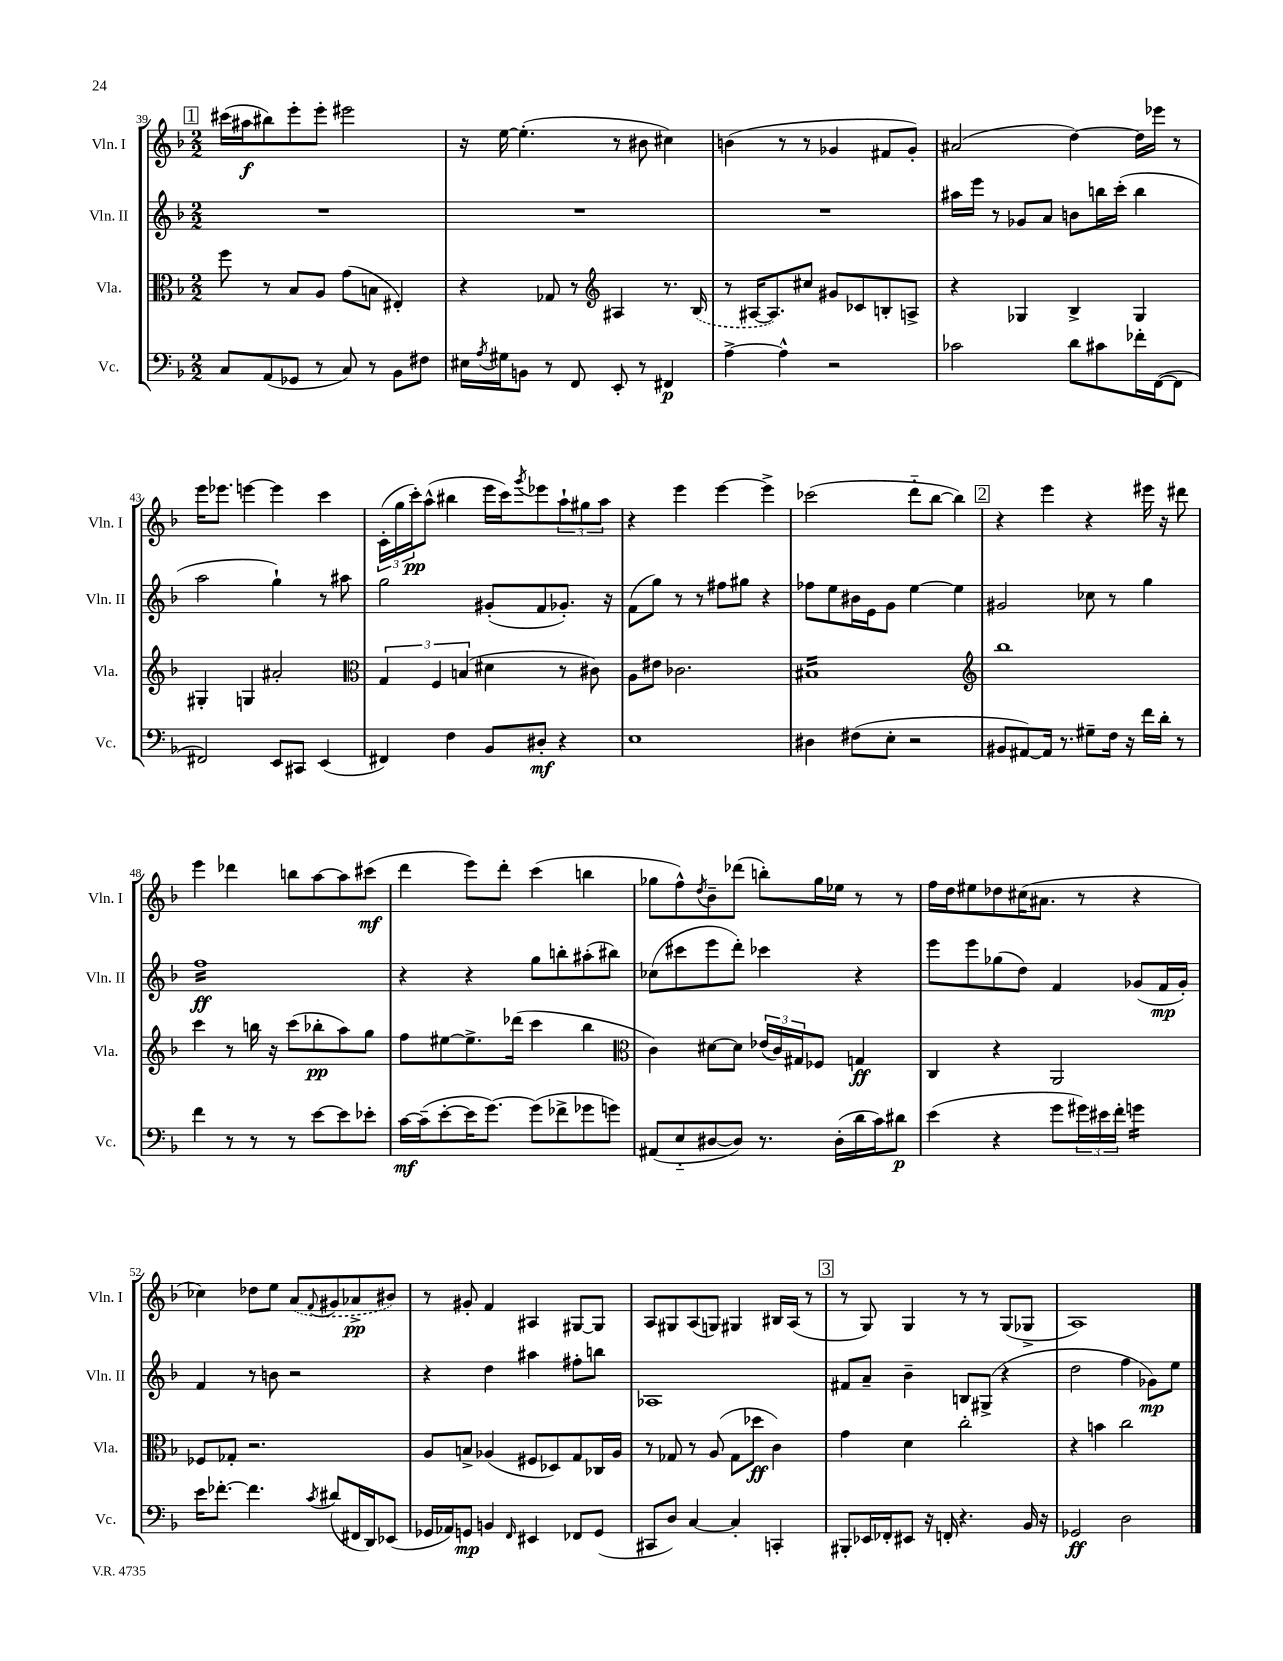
<<
\new StaffGroup <<
\new Staff = "s0" \with { instrumentName = "Vln. I" shortInstrumentName = "Vln. I" } {
    \clef treble \key f \major \numericTimeSignature \time 2/2
    \mark \markup { \box "1" } cis'''16( ais''16\f bis''8) e'''8-. e'''8-. eis'''2 |
    r16 e''16~ e''4.-.( r8 bis'8 cis''4) |
    b'4( r8 r8 ges'4 fis'8 ges'8-.) |
    ais'2( d''4~) d''16 ees'''16 r8 |
    e'''16 ees'''8. e'''4~ e'''4 c'''4 |
    \tuplet 3/2 { c'16-.( g''16 c'''16-.\pp) } a''8-^( bis''4 e'''16 c'''16) \acciaccatura { g'''8 } ees'''8 \tuplet 3/2 { a''8-! gis''8 a''8 } |
    r4 e'''4 e'''4~ e'''4-> |
    ces'''2( d'''8-_ bes''8~ bes''4) |
    \mark \markup { \box "2" } r4 e'''4 r4 eis'''16 r16 dis'''8 |
    e'''4 des'''4 b''8 a''8~ a''8 cis'''8\mf( |
    d'''4 e'''8) d'''8-. c'''4( b''4 |
    ges''8 f''8-^) \acciaccatura { d''8 } bes'8-- des'''8( b''8-.) ges''16 ees''16 r8 r8 |
    f''16 d''16 eis''8 des''8 cis''16( ais'8. r8 r4 |
    ces''4) des''8 e''8 \once \slurDashed a'8( \appoggiatura { f'8 } gis'8 aes'8->\pp bis'8) |
    r8 gis'8-. f'4 ais4 gis8~ gis8 |
    a8 gis8 a8( g8) gis4 bis16 a16( r8 |
    \mark \markup { \box "3" } r8 g8) g4 r8 r8 g8( ges8-> |
    a1) \bar "|." |
}
\new Staff = "s1" \with { instrumentName = "Vln. II" shortInstrumentName = "Vln. II" } {
    \clef treble \key f \major \numericTimeSignature \time 2/2
    \mark \markup { \box "1" } R1 |
    R1 |
    R1 |
    ais''16 e'''16 r8 ges'8 a'8 b'8 b''16 c'''16-.( b''4 |
    a''2 g''4-!) r8 ais''8 |
    g''2 gis'8-.( f'8 ges'8.-.) r16 |
    f'8( g''8) r8 r8 fis''8 gis''8 r4 |
    fes''8 e''8 bis'16 e'16 g'8 e''4~ e''4 |
    \mark \markup { \box "2" } gis'2 ces''8 r8 g''4 |
    f''1:16\ff |
    r4 r4 g''8 b''8-. ais''8-.( bis''8) |
    ces''8( cis'''8 e'''8 d'''8-.) ces'''4 r4 |
    e'''8 e'''8 ges''8( d''8) f'4 ges'8( f'16\mp ges'16-.) |
    f'4 r8 b'8 r2 |
    r4 d''4 ais''4 fis''8-. b''8 |
    aes1 |
    \mark \markup { \box "3" } fis'8 a'8-- bes'4-- b8 gis8->( r4 |
    d''2 f''4 ges'8\mp) e''8 \bar "|." |
}
\new Staff = "s2" \with { instrumentName = "Vla." shortInstrumentName = "Vla." } {
    \clef alto \key f \major \numericTimeSignature \time 2/2
    \mark \markup { \box "1" } f''8 r8 bes8 a8 g'8( b8 eis4-.) |
    r4 ges8 r8 \clef treble ais4 r8. \once \slurDashed bes16( |
    r8 ais16~ ais8.) cis''8 gis'8 ces'8 b8-. a8-> |
    r4 ges4 bes4-> ges4 |
    gis4-. g4 ais'2-. |
    \clef alto \tuplet 3/2 { g4 f4 b4( } dis'4 r8 cis'8) |
    a8 eis'8 ces'2. |
    bis1:16 |
    \mark \markup { \box "2" } \clef treble bes''1 |
    c'''4 r8 b''16 r16 c'''8( bes''8-.\pp a''8) g''8 |
    f''8 eis''8~ eis''8.-> des'''16( c'''4 bes''4 |
    \clef alto c'4) dis'8~ dis'8 \tuplet 3/2 { ees'16( c'16) gis16 } fes8 g4\ff |
    c4 r4 a,2 |
    fes8 ges8-. r2. |
    a8 b8-> aes4( fis8 des8) g8 ces16 aes16 |
    r8 ges8 r8 a8( ges8 des''8\ff c'4) |
    \mark \markup { \box "3" } g'4 d'4 c''2-. |
    r4 b'4 c''2 \bar "|." |
}
\new Staff = "s3" \with { instrumentName = "Vc." shortInstrumentName = "Vc." } {
    \clef bass \key f \major \numericTimeSignature \time 2/2
    \mark \markup { \box "1" } c8 a,8( ges,8 r8 c8) r8 bes,8 fis8 |
    eis16 \acciaccatura { a8 } gis16 b,8 r8 f,8 e,8-. r8 fis,4\p |
    a4~-> a4-^ r2 |
    ces'2 d'8 cis'8 fes'16-. f,16~( f,8 |
    fis,2) e,8 cis,8 e,4( |
    fis,4) f4 bes,8 dis8-.\mf r4 |
    e1 |
    dis4 fis8( e8-. r2 |
    \mark \markup { \box "2" } bis,8 ais,8~) ais,16 r8. gis8-- f16 r16 f'16 d'16-. r8 |
    f'4 r8 r8 r8 e'8~ e'8 ees'8-. |
    c'16~\mf c'16--( e'8~-. e'16 g'8.~) g'8( fes'8-> ges'8 g'8) |
    ais,8( e8-_ dis8~ dis8) r8. dis16-.( d'16 c'16) dis'8\p |
    e'4( r4 g'8 \tuplet 3/2 { gis'16) eis'16 f'16-. } g'4:16 |
    e'16 fes'8.~-. fes'4. \acciaccatura { c'8 } dis'8( fis,16 d,16) ees,8( |
    ges,16 aes,16) g,8\mp b,4 \grace { f,16 } eis,4 fes,8 g,8( |
    cis,8 d8) c4~ c4-. c,4-. |
    \mark \markup { \box "3" } bis,,8-. ees,16 fes,16-. eis,8 r16 f,16-. r4. bes,16 r16 |
    ges,2\ff d2 \bar "|." |
}
>>
>>
\layout { \context { \Score currentBarNumber = #39 } }
